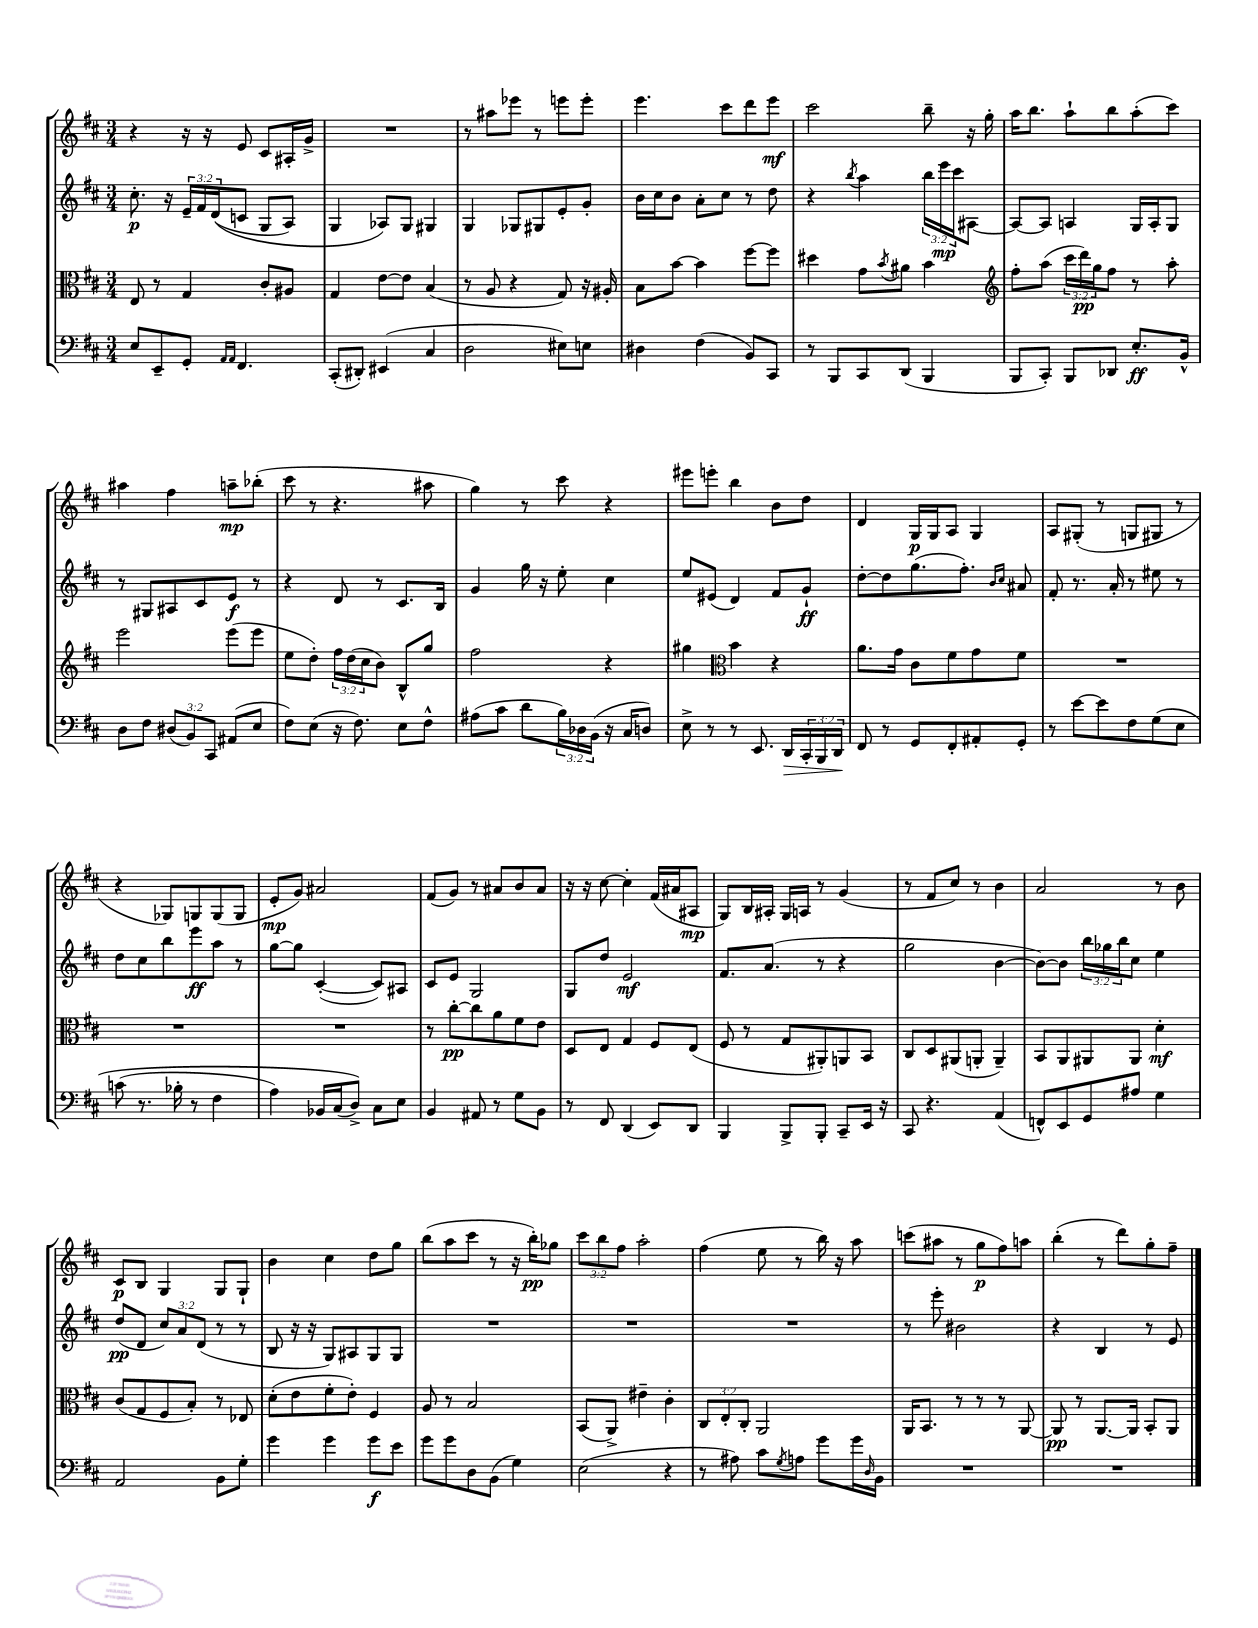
<<
\new StaffGroup <<
\new Staff = "s0" {
    \clef treble \key d \major \numericTimeSignature \time 3/4 \override Staff.TupletNumber.text = #tuplet-number::calc-fraction-text
    r4 r16 r16 e'8 cis'8 ais16-. g'16-> |
    R2. |
    r8 ais''8 ees'''8 r8 e'''8 e'''8-. |
    e'''4. cis'''8 d'''8 e'''8\mf |
    cis'''2 b''8-- r16 g''16-. |
    a''16 b''8. a''8-! b''8 a''8-.( cis'''8) |
    ais''4 fis''4 a''8--\mp bes''8-.( |
    cis'''8 r8 r4. ais''8 |
    g''4) r8 cis'''8 r4 |
    eis'''8 e'''8-. b''4 b'8 d''8 |
    d'4 g16\p g16 a8 g4 |
    a8 gis8-.( r8 g8 gis8 r8 |
    r4 ges8) g8 g8( g8 |
    e'8-.\mp g'8) ais'2 |
    fis'8( g'8) r8 ais'8 b'8 ais'8 |
    r16 r16 cis''8~ cis''4-. fis'16( ais'16 ais8\mp |
    g8) b16 ais16-. g16 a16 r8 g'4( |
    r8 fis'8 cis''8) r8 b'4 |
    a'2 r8 b'8 |
    cis'8\p b8 g4 g8 g8-! |
    b'4 cis''4 d''8 g''8 |
    b''8( a''8 cis'''8 r8 r16 b''16-.\pp) ges''8 |
    \tuplet 3/2 { cis'''8 b''8 fis''8 } a''2-. |
    fis''4( e''8 r8 b''16) r16 a''8 |
    c'''8( ais''8 r8 g''8\p fis''8) a''8 |
    b''4-.( r8 d'''8) g''8-. fis''8-- \bar "|." |
}
\new Staff = "s1" {
    \clef treble \key d \major \numericTimeSignature \time 3/4 \override Staff.TupletNumber.text = #tuplet-number::calc-fraction-text
    cis''8.-.\p r16 \tuplet 3/2 { e'16-- fis'16 d'16(\( } c'8 g8 a8) |
    g4 aes8\) g8 gis4 |
    g4 ges8 gis8 e'8-. g'8-. |
    b'16 cis''16 b'8 a'8-. cis''8 r8 d''8 |
    r4 \acciaccatura { b''8 } a''4 \tuplet 3/2 { b''16 e'''16\mp cis'''16 } ais8~ |
    ais8~ ais8 a4 g16 a16-. g8 |
    r8 gis8 ais8 cis'8 e'8\f r8 |
    r4 d'8 r8 cis'8. b16 |
    g'4 g''16 r16 e''8-. cis''4 |
    e''8 eis'8( d'4) fis'8 g'8-!\ff |
    d''8~-. d''8 g''8.( fis''8.-.) \grace { b'16 cis''16 } ais'8 |
    fis'8-. r8. a'16-. r8 eis''8 r8 |
    d''8 cis''8 b''8 e'''8\ff a''8 r8 |
    g''8~ g''8 cis'4~-.( cis'8) ais8 |
    cis'8 e'8 g2 |
    g8 d''8 e'2\mf |
    fis'8. a'8.( r8 r4 |
    g''2 b'4~ |
    b'8~) b'8 \tuplet 3/2 { b''16 ges''16 b''16 } cis''8 e''4 |
    d''8\pp( d'8 \tuplet 3/2 { cis''8) a'8 d'8( } r8 r8 |
    b8 r16 r16 g8) ais8 g8 g8 |
    R2. |
    R2. |
    R2. |
    r8 e'''8-. bis'2 |
    r4 b4 r8 e'8 \bar "|." |
}
\new Staff = "s2" {
    \clef alto \key d \major \numericTimeSignature \time 3/4 \override Staff.TupletNumber.text = #tuplet-number::calc-fraction-text
    e8 r8 g4 cis'8-. ais8 |
    g4 e'8~ e'8 b4( |
    r8 a8 r4 g8) r16 ais16-. |
    b8 b'8~ b'4 fis''8~ fis''8 |
    dis''4 g'8 \acciaccatura { b'8 } ais'8 b'4 |
    \clef treble fis''8-. a''8( \tuplet 3/2 { cis'''16 d'''16\pp) g''16 } fis''8 r8 a''8-. |
    e'''2 e'''8( e'''8 |
    e''8 d''8-.) \tuplet 3/2 { fis''16 d''16( cis''16 } b'8) b8-^ g''8 |
    fis''2 r4 |
    gis''4 \clef alto b'4 r4 |
    a'8. g'16 cis'8 fis'8 g'8 fis'8 |
    R2. |
    R2. |
    R2. |
    r8 cis''8~-.\pp cis''8 a'8 fis'8 e'8 |
    d8 e8 g4 fis8 e8( |
    fis8 r8 g8 ais,8-.) a,8 b,8 |
    cis8 d8 ais,8( a,8-. a,4--) |
    b,8 a,8 ais,8 ais,8 d'4-.\mf |
    cis'8( g8 fis8 b8-.) r8 ees8 |
    d'8-.( e'8 fis'8-. e'8-.) fis4 |
    a8 r8 b2 |
    b,8( a,8->) eis'4-- cis'4-. |
    \tuplet 3/2 { cis8 e8-. cis8-. } a,2 |
    a,16 b,8. r8 r8 r8 a,8~ |
    a,8\pp r8 a,8.~ a,16 b,8-. a,8 \bar "|." |
}
\new Staff = "s3" {
    \clef bass \key d \major \numericTimeSignature \time 3/4 \override Staff.TupletNumber.text = #tuplet-number::calc-fraction-text
    e8 e,8-- g,8-. \grace { a,16 a,16 } fis,4. |
    cis,8-.( dis,8-.) eis,4( cis4 |
    d2 eis8) e8 |
    dis4 fis4( b,8) cis,8 |
    r8 b,,8 cis,8 d,8( b,,4 |
    b,,8 cis,8-.) b,,8 des,8 e8.-.\ff b,16-^ |
    d8 fis8 \tuplet 3/2 { dis8( b,8) cis,8 } ais,8( e8 |
    fis8) e8( r16 fis8.) e8 fis8-^ |
    ais8( cis'8 d'8 \tuplet 3/2 { b16) des16 b,16( } r16 cis16 d8) |
    e8-> r8 r8 e,8. d,16\> \tuplet 3/2 { cis,16-. b,,16 d,16\! } |
    fis,8 r8 g,8 fis,8-. ais,8-. g,8-. |
    r8 e'8~ e'8 fis8 g8\( e8 |
    c'8( r8. bes16-. r8 fis4 |
    a4) bes,16 cis16( d8->)\) cis8 e8 |
    b,4 ais,8 r8 g8 b,8 |
    r8 fis,8 d,4( e,8) d,8 |
    b,,4 b,,8-> b,,8-. cis,8-- e,16 r16 |
    cis,8 r4. a,4( |
    f,8-^) e,8 g,8 ais8 g4 |
    a,2 b,8 g8-. |
    g'4 g'4 g'8\f e'8 |
    g'8 g'8 d8 b,8( g4) |
    e2( r4 |
    r8 ais8) cis'8 \acciaccatura { g8 } a8 g'8 g'16 \grace { d16 } b,16 |
    R2. |
    R2. \bar "|." |
}
>>
>>
\layout { \context { \Score \remove "Bar_number_engraver" } }
